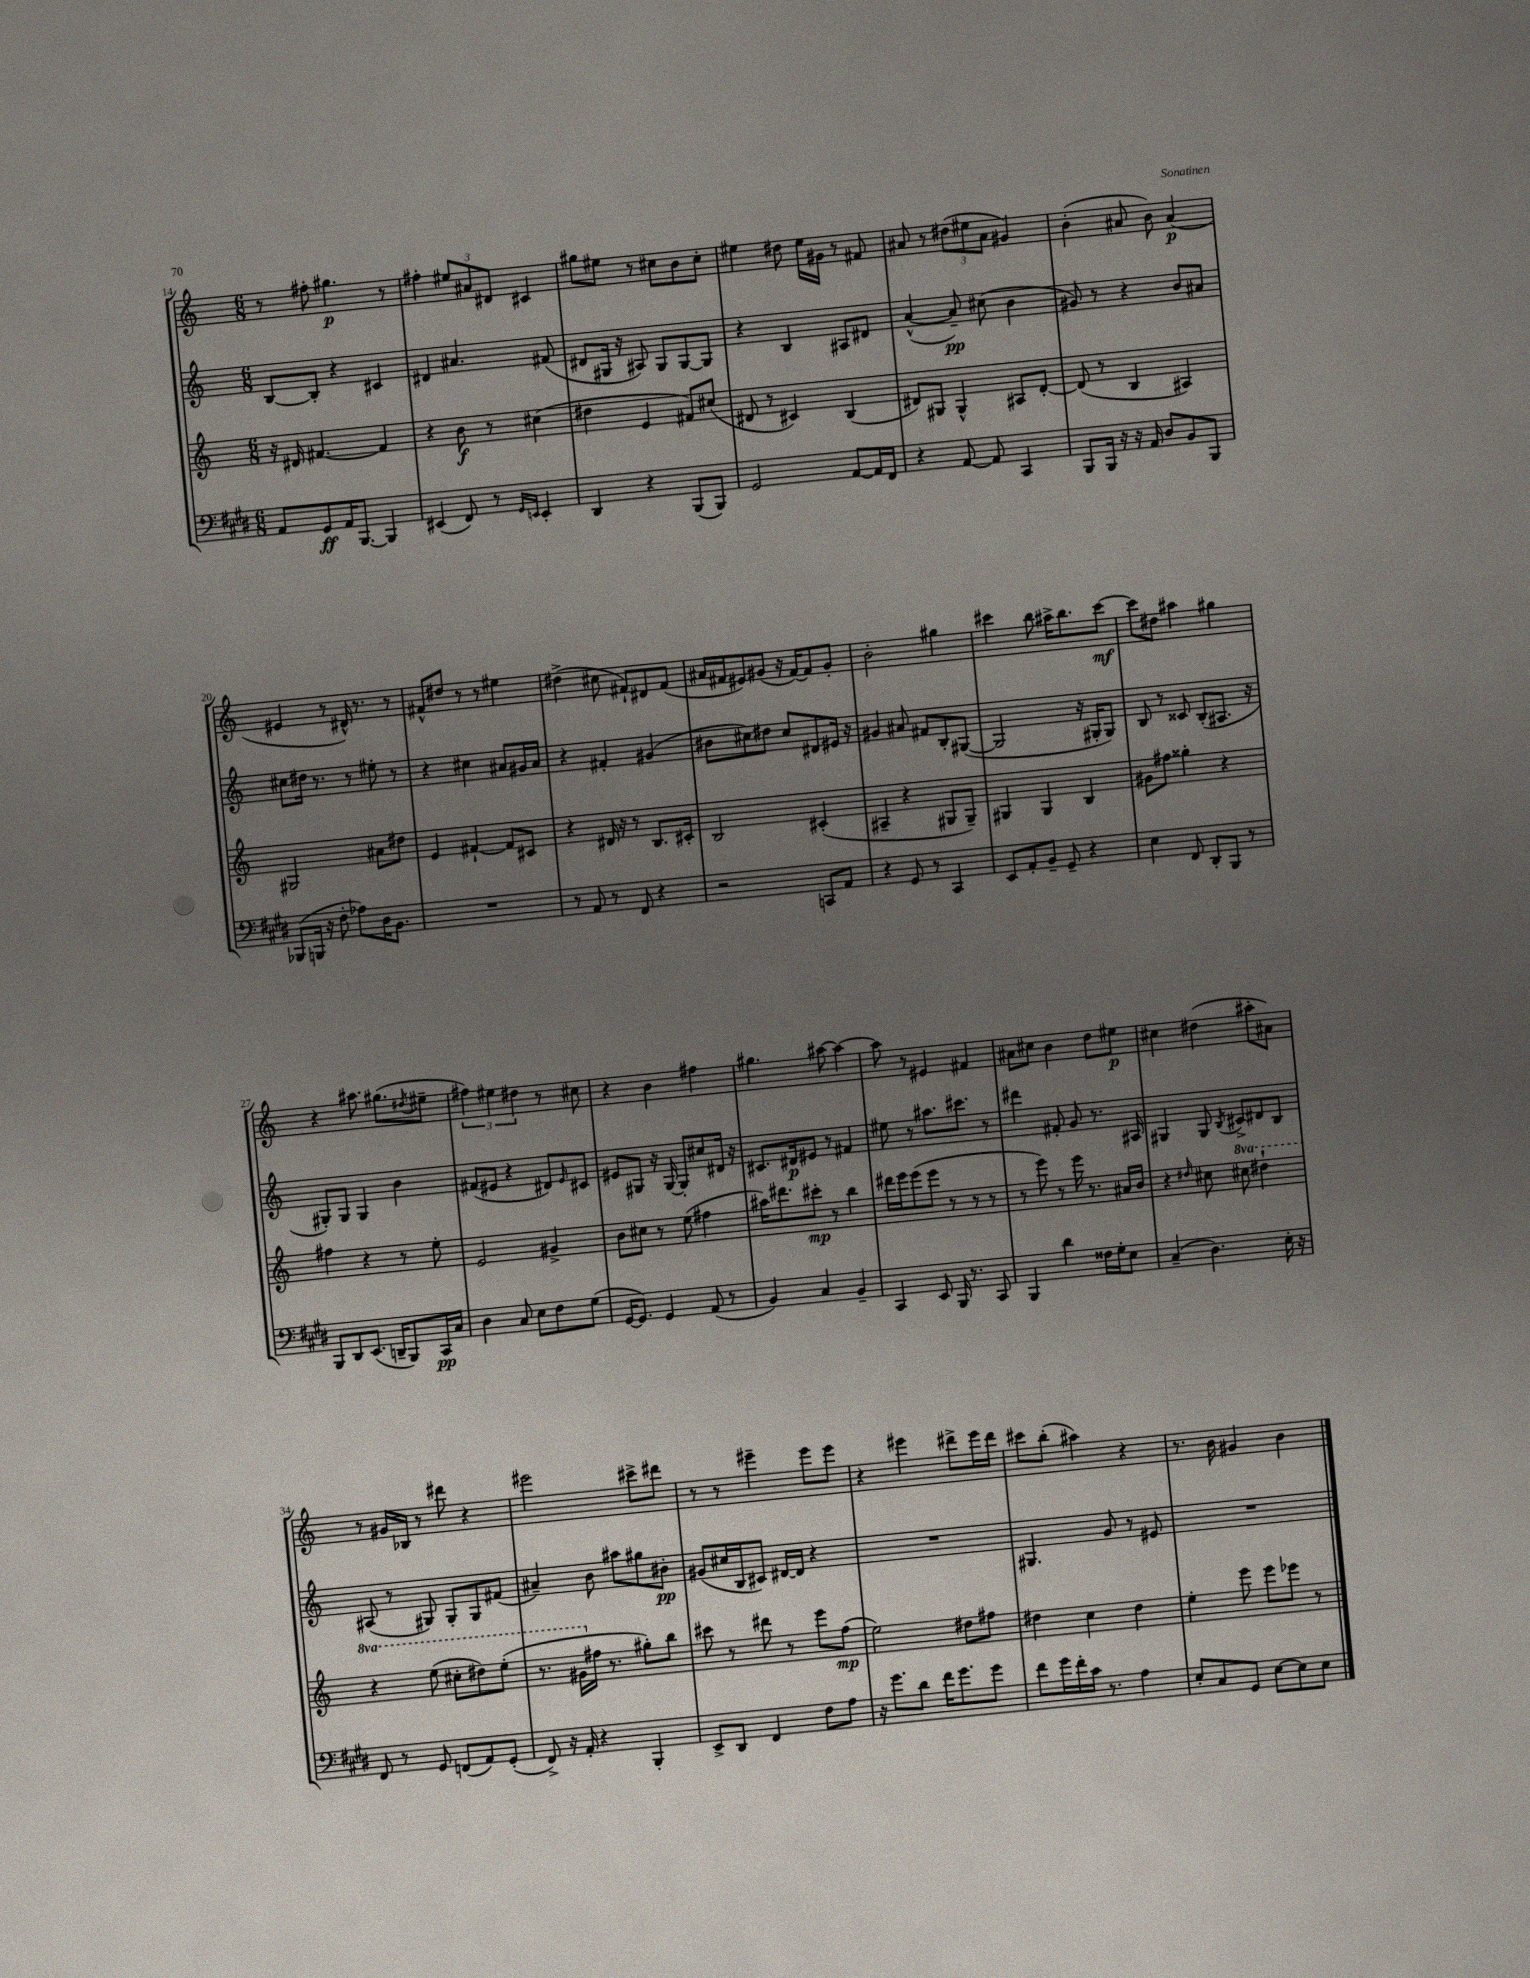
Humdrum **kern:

**kern	**kern	**kern	**kern
*staff4	*staff3	*staff2	*staff1
*clefF4	*clefG2	*clefG2	*clefG2
*k[f#c#g#d#]	*k[]	*k[]	*k[]
*M6/8	*M6/8	*M6/8	*M6/8
8AA	16r	[8B	8r
.	16d#	.	.
8GG#	[4.f#	8B']	8ff#'
16AA	.	4r	4.gg#
[8.BBB	.	.	.
4BBB]	4f#]	4c#	.
.	.	.	8r
=	=	=	=
(4EE#	4r	4d#	4ff#'
8FF#)	8b	4.a#	12ee#
.	.	.	12a#
8r	8r	.	.
.	.	.	12d#
16qqGG#	.	.	.
16qqEE	.	.	.
4EE'	(4cc#	.	4c#
.	.	(8f#	.
=	=	=	=
4DD#	4dd#	8d#	8gg#
.	.	16G#	8ee#
.	.	16r	.
4r	4e	8A#)	8r
.	.	8G#	8cc#
(8BBB	8f#)	[8G#	8b
8BBB)	(8cc#	8G#]	8cc#'
=	=	=	=
2GG#	8d#	4r	4ee#
.	8r	.	.
.	4c#)	4B	8dd#
.	.	.	16ee#
.	.	.	16g#
[8AA	(4B	8A#	8r
16AA]	.	8d#	8f#
16FF#	.	.	.
=	=	=	=
4r	8d#)	([4a^^	8a#
.	8G#	.	8r
[8AA	4G#^^	8a~])	(12dd#
.	.	.	12ee#
8AA]	.	(8cc#	.
.	.	.	12a#
4CC#	8A#	4b	4g#)
.	[8d#'	.	.
=	=	=	=
8BBB	(8d#]	8g#)	(4b'
16BBB	8r	8r	.
16r	.	.	.
16r	4B	4r	8a#
16AA	.	.	.
8D#	.	.	8b)
8BB	4A#)	8b	(4a#
8BBB	.	8a#	.
=	=	=	=
(8BBB-	2G#	8cc#	4e#
16BBB	.	16dd#	.
16r	.	8.r	.
8F#'	.	.	8r
8A-)	.	8r	16d#^^)
.	.	.	8.r
16D#	8a#	8ee#'	.
8.BB	.	.	.
.	8dd#	8r	8r
=	=	=	=
2.r	4e	4r	8f#^^
.	.	.	8dd#
.	[4f#`	4cc#	8r
.	.	.	8r
.	8f#]	8a#	4ee#
.	8c#	16g#	.
.	.	16a#	.
=	=	=	=
8r	4r	4r	(4dd#^
8AA	.	.	.
8r	16d#	4f#'	8cc#
.	16r	.	.
8FF#	8r	.	8f#`)
4r	8.B	(4g#	8d#
.	.	.	(8f#
.	16c#'	.	.
=	=	=	=
2r	2B	8b#	16a#
.	.	.	16f#
.	.	8cc#)	8e#)
.	.	8dd#	(8g#
.	.	8cc#	16r
.	.	.	[16f#)
8CC	(4c#'	8d#	8f#]
8AA	.	16e#	8g#'
.	.	16r	.
=	=	=	=
4r	4A#~	4g#	2b'
8GG#	4r	8a#	.
8r	.	8f#	.
4CC#	8G#	8B'	4gg#
.	8G#~)	([8G#	.
=	=	=	=
8EE	4G#	2G#]	4ccc#
8AA'	.	.	.
8BB~	4G#	.	8bb
8GG#~	.	.	16aa#^
.	.	.	8.bb
4r	4B	16r	.
.	.	16G#'	.
.	.	8G#)	[8ccc#
=	=	=	=
4E	8g#	8B	8ccc#]
.	8ff#	8r	8dd#
8FF#	4gg##'	8c##	4aa#
8DD#'	.	(8B'	.
8BBB	4r	8.A#	4gg#
8r	.	.	.
.	.	16r	.
=	=	=	=
8BBB	4ff#	8G#')	4r
8DD#	.	8G#	.
(8.EE	4r	4G#	8.aa#
16DD~	.	.	(8.gg#
8BBB)	8r	4b	.
.	.	.	8qdd#
16CC#	8ee'	.	8ee#~
16C#	.	.	.
=	=	=	=
4D#	2e	(8f#	6ff#)
.	.	8e#	.
.	.	.	6ee#
8C#	.	4r	.
.	.	.	6dd#
8E	.	.	.
8F#	4g#^	8d#)	8r
.	.	16qqe#	.
(8G#	.	8c#	8cc#
=	=	=	=
[16GG#	8b	8e#	4r
8.GG#])	.	.	.
.	8cc#	8G#	.
4GG#	8r	16r	4b
.	.	[16G#	.
.	(8ee	8G#']	.
(8AA	4ff#	8cc#	4ff#
8r	.	16d#	.
.	.	16r	.
=	=	=	=
4BB)	16aa#)	8.c#	4.gg#
.	8.ddd#	.	.
.	.	16d#	.
4C#	8ccc#'	8e#	.
.	8r	8r	[8aa#
4BB~	4bb	4f#	4aa#_
=	=	=	=
4CC#	16ddd#	8ee#	8aa#]
.	16eee	.	.
.	(8eee	8r	8r
8EE	8eee	8.aa#	4e#
16BBB	8r	.	.
8.r	.	8.ccc#	.
.	8r	.	4f#
8CC#	8r	8r	.
=	=	=	=
4BBB	8r	4ddd#	8a#
.	8eee)	.	8cc#
4d#	8r	8f#'	4b
.	16eee	8g	.
.	8.r	.	.
16F##	.	8.r	8dd
16G#'	.	.	.
8E	16a#	.	8ee#
.	16b	16A#	.
=	=	=	=
(4C#~	4r	4G#	4cc#
.	16qqdd#	.	.
4.D#)	8cc#	8G#	(4dd#
.	.	8qB	.
.	8ccc#	8c#^	.
.	4ddd#`	8d#	8aa#'
16E'	.	8B	8a#)
16r	.	.	.
=	=	=	=
8FF#	4r	(8A#	8r
8r	.	8r	16g#
.	.	.	16B-
8GG#	(8eee	8G#)	8r
(8FF	8ccc#'	8G#'	8ddd#
8AA)	8ddd#)	8G#	4r
(8GG#'	(8eee'	(8f#	.
=	=	=	=
8FF#^)	8.r	4a#~)	2eee#
16r	.	.	.
16AA'	16gg#	.	.
4r	16ff#	8b	.
.	8.r	.	.
.	.	8aa#	.
4BBB'	8gg#')	8gg#	8ccc#^
.	8bb	8b#'	8ddd#
=	=	=	=
8EE^	8ccc#	(8g#	8r
8DD#	8r	16cc#	8r
.	.	16B	.
4FF#	8ddd#	8c#)	4eee#~
.	8r	[16d#	.
.	.	16d#]	.
8F#	8eee	4r	8eee#
8A	(8ff	.	8eee#
=	=	=	=
16r	2ee)	2.r	4r
8.g#	.	.	.
8d#	.	.	4eee#
16f#	.	.	.
8.g#	.	.	.
.	8dd#	.	8ddd#^
8g#	8ff#	.	16eee#
.	.	.	16ddd#
=	=	=	=
8f#	4dd#	4.G#	8ccc#
16g#	.	.	(8bb'
16f#'	.	.	.
16c#	4cc	.	4aa#)
8.r	.	.	.
.	.	8g	.
4A	4dd#	8r	4r
.	.	8e#	.
=	=	=	=
8E'	4ee'	2.r	8.r
8C#	.	.	.
.	.	.	16b
8GG#	8eee	.	4g#
[8E	8eee	.	.
8E]	8eee-	.	4b
8E	8r	.	.
==	==	==	==
*-	*-	*-	*-
